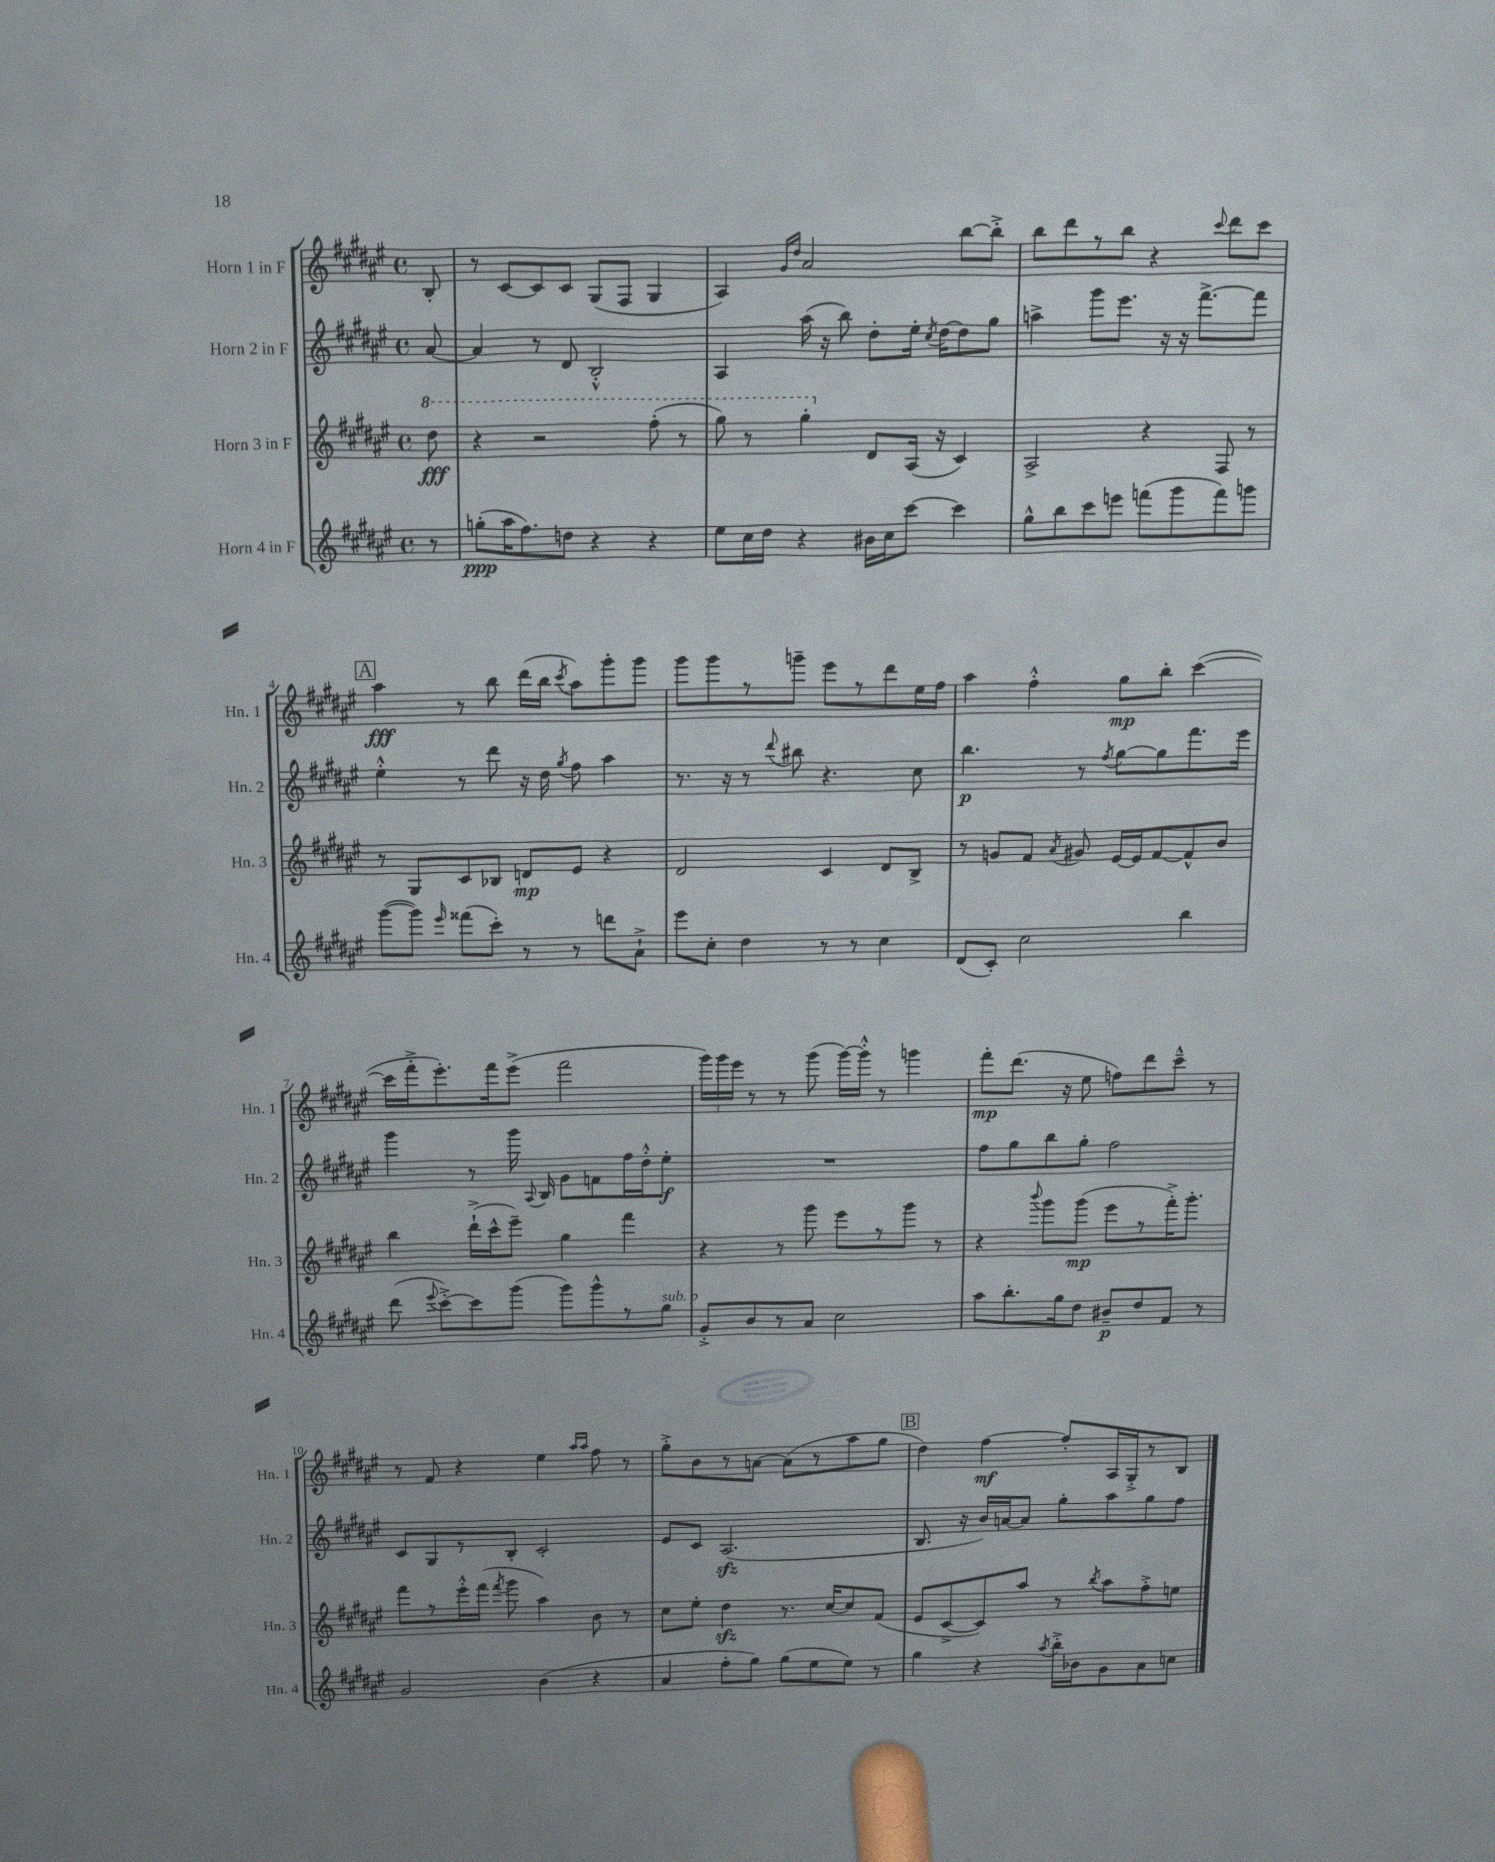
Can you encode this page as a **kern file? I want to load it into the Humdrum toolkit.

**kern	**kern	**kern	**kern
*staff4	*staff3	*staff2	*staff1
*clefG2	*clefG2	*clefG2	*clefG2
*k[f#c#g#d#a#e#]	*k[f#c#g#d#a#e#]	*k[f#c#g#d#a#e#]	*k[f#c#g#d#a#e#]
*M4/4	*M4/4	*M4/4	*M4/4
*met(c)	*met(c)	*met(c)	*met(c)
8r	8ddd#	[8a#	8B'
=	=	=	=
(8gg'	4r	4a#]	8r
16aa#	.	.	[8c#
8.ff#)	.	.	.
.	2r	8r	8c#]
8dd	.	8d#	8c#
4r	.	2B'^^	(8G#
.	.	.	8F#
4r	(8fff#'	.	4G#
.	8r	.	.
=	=	=	=
8ee#	8ggg#)	4A#	4A#)
16cc#	8r	.	.
16dd#	.	.	.
.	.	.	16qqg#
.	.	.	16qqdd#
4r	4ggg#'	(16aa#	2a#
.	.	16r	.
.	.	8bb)	.
16b#	8d#	8dd#'	.
16cc#	.	.	.
[8ccc#	(16A#	16ee#'	.
.	.	8qcc#	.
.	16r	[16dd#	.
4ccc#]	4c#)	8dd#]	[8bb
.	.	8gg#	8bb'^]
=	=	=	=
8gg#^^	2A#^	4aa^	8bb
8bb	.	.	8ddd#
8ccc#	.	8ggg#	8r
8eee	.	8.eee#	8bb
(8fff	4r	.	4r
.	.	16r	.
8ggg#	.	16r	.
.	.	[8.fff#^	.
.	.	.	8qqccc#
8fff)	8F#	.	8ddd#
8ggg	8r	8fff#]	8ccc#
=	=	=	=
([8ggg#	8r	4ee#'^^	4aa#
8ggg#])	8G#	.	.
16qqeee#	.	.	.
(8fff##	8c#	8r	8r
8ccc#')	8B-	8ddd#	8bb
8r	8d	16r	(16ddd#
.	.	16dd#	16bb
.	.	8qgg#	8qccc#
8r	8e#	8ff#	8aa#)
8ddd	4r	4aa#	8ggg#'
8a#`^	.	.	8ggg#
=	=	=	=
8eee#	2d#	8.r	8ggg#
8cc#'	.	.	8ggg#
.	.	16r	.
4dd#	.	8r	8r
.	.	8qqddd#	.
.	.	8bb#	8ggg~
8r	4c#	4.r	8eee#
8r	.	.	8r
4cc#	8d#	.	8ddd#
.	8B^	8cc#	16ee#
.	.	.	16ff#
=	=	=	=
(8d#	8r	4.bb	4aa#
8c#')	8g	.	.
2cc#	8f#	.	4ff#'^^
.	8qa#	.	.
.	8g#	8r	.
.	.	8qff#	.
.	[16e#	[8gg#	8gg#
.	16e#]	.	.
.	[8f#	8gg#]	8bb'
4bb	8f#^^]	8.fff#	([4ccc#
.	8b	.	.
.	.	16eee#	.
=	=	=	=
(8ddd#	4bb	4ggg#	16ccc#]
.	.	.	16fff#'^
8qqeee#	.	.	.
[8ccc#'^)	.	.	8.eee#')
8ccc#]	(16ddd#`^	8r	.
.	16ccc#^^	.	16fff#
(8ggg#	8eee#~)	16ggg#	(8eee#^
.	.	8qqA#	.
.	.	16B	.
8ggg#)	4gg#	8g#	2fff#
8ggg#^^	.	8f	.
8r	4fff#	16ff#	.
.	.	16dd#'^^	.
8gg#	.	8ee#'	.
=	=	=	=
8g#'^	4r	1r	24ggg#)
.	.	.	24ggg#
.	.	.	24eee#
8b	.	.	8r
8r	8r	.	8r
8a#	8ggg#	.	(8ggg#
2cc#	8eee#	.	[16ggg#)
.	.	.	16ggg#'^^]
.	8r	.	8r
.	8ggg#	.	4ggg
.	8r	.	.
=	=	=	=
8aa#	4r	8ff#	8fff#'
8.bb'	.	8gg#	(8.ddd#
.	8qqbbb	.	.
.	8ggg#	8bb	.
16gg#	.	.	16r
8dd#	(8ggg#	8gg#'	8ee#
8b#~	8eee#	2ff#	8ff)
8dd#	8r	.	8ddd#
8f#	16fff#'^)	.	8ccc#~^^
.	8.ggg#'	.	.
8r	.	.	8r
=	=	=	=
2g#	8fff#	8c#	8r
.	8r	8G#	8f#
.	16eee#'^^	8r	4r
.	(16fff#	.	.
.	8qfff#	.	.
.	8ggg#	8B'	.
(4b	4aa#)	2c#'	4ee#
.	.	.	16qqaa#
.	.	.	16qqaa#
4r	8b	.	8ff#
.	8r	.	8r
=	=	=	=
4a#	8cc#	8e#	8gg#'^
.	8ee#'	8c#	8b
8ff#'	4dd#	(2.A#	8r
8gg#)	.	.	[8a
(8gg#	8.r	.	(8a]
8ee#	.	.	8r
.	[16cc#	.	.
8ee#)	8cc#]	.	8aa#
8r	(8f#	.	8gg#
=	=	=	=
4gg#	8e#	8.B	4dd#)
.	[8c#^	.	.
.	.	16r	.
4r	8c#])	16b)	[4ff#
.	.	[16a	.
.	8aa#	8a]	.
8qaa#	.	.	.
16bb'^	8r	8gg#'	8ff#']
16b-	.	.	.
.	8qbb	.	.
8g#	8aa#	8aa#	16A#
.	.	.	16G#'^
8a#	8ff#'^	8gg#	8r
8cc	8ee	8ff#	8B
==	==	==	==
*-	*-	*-	*-
